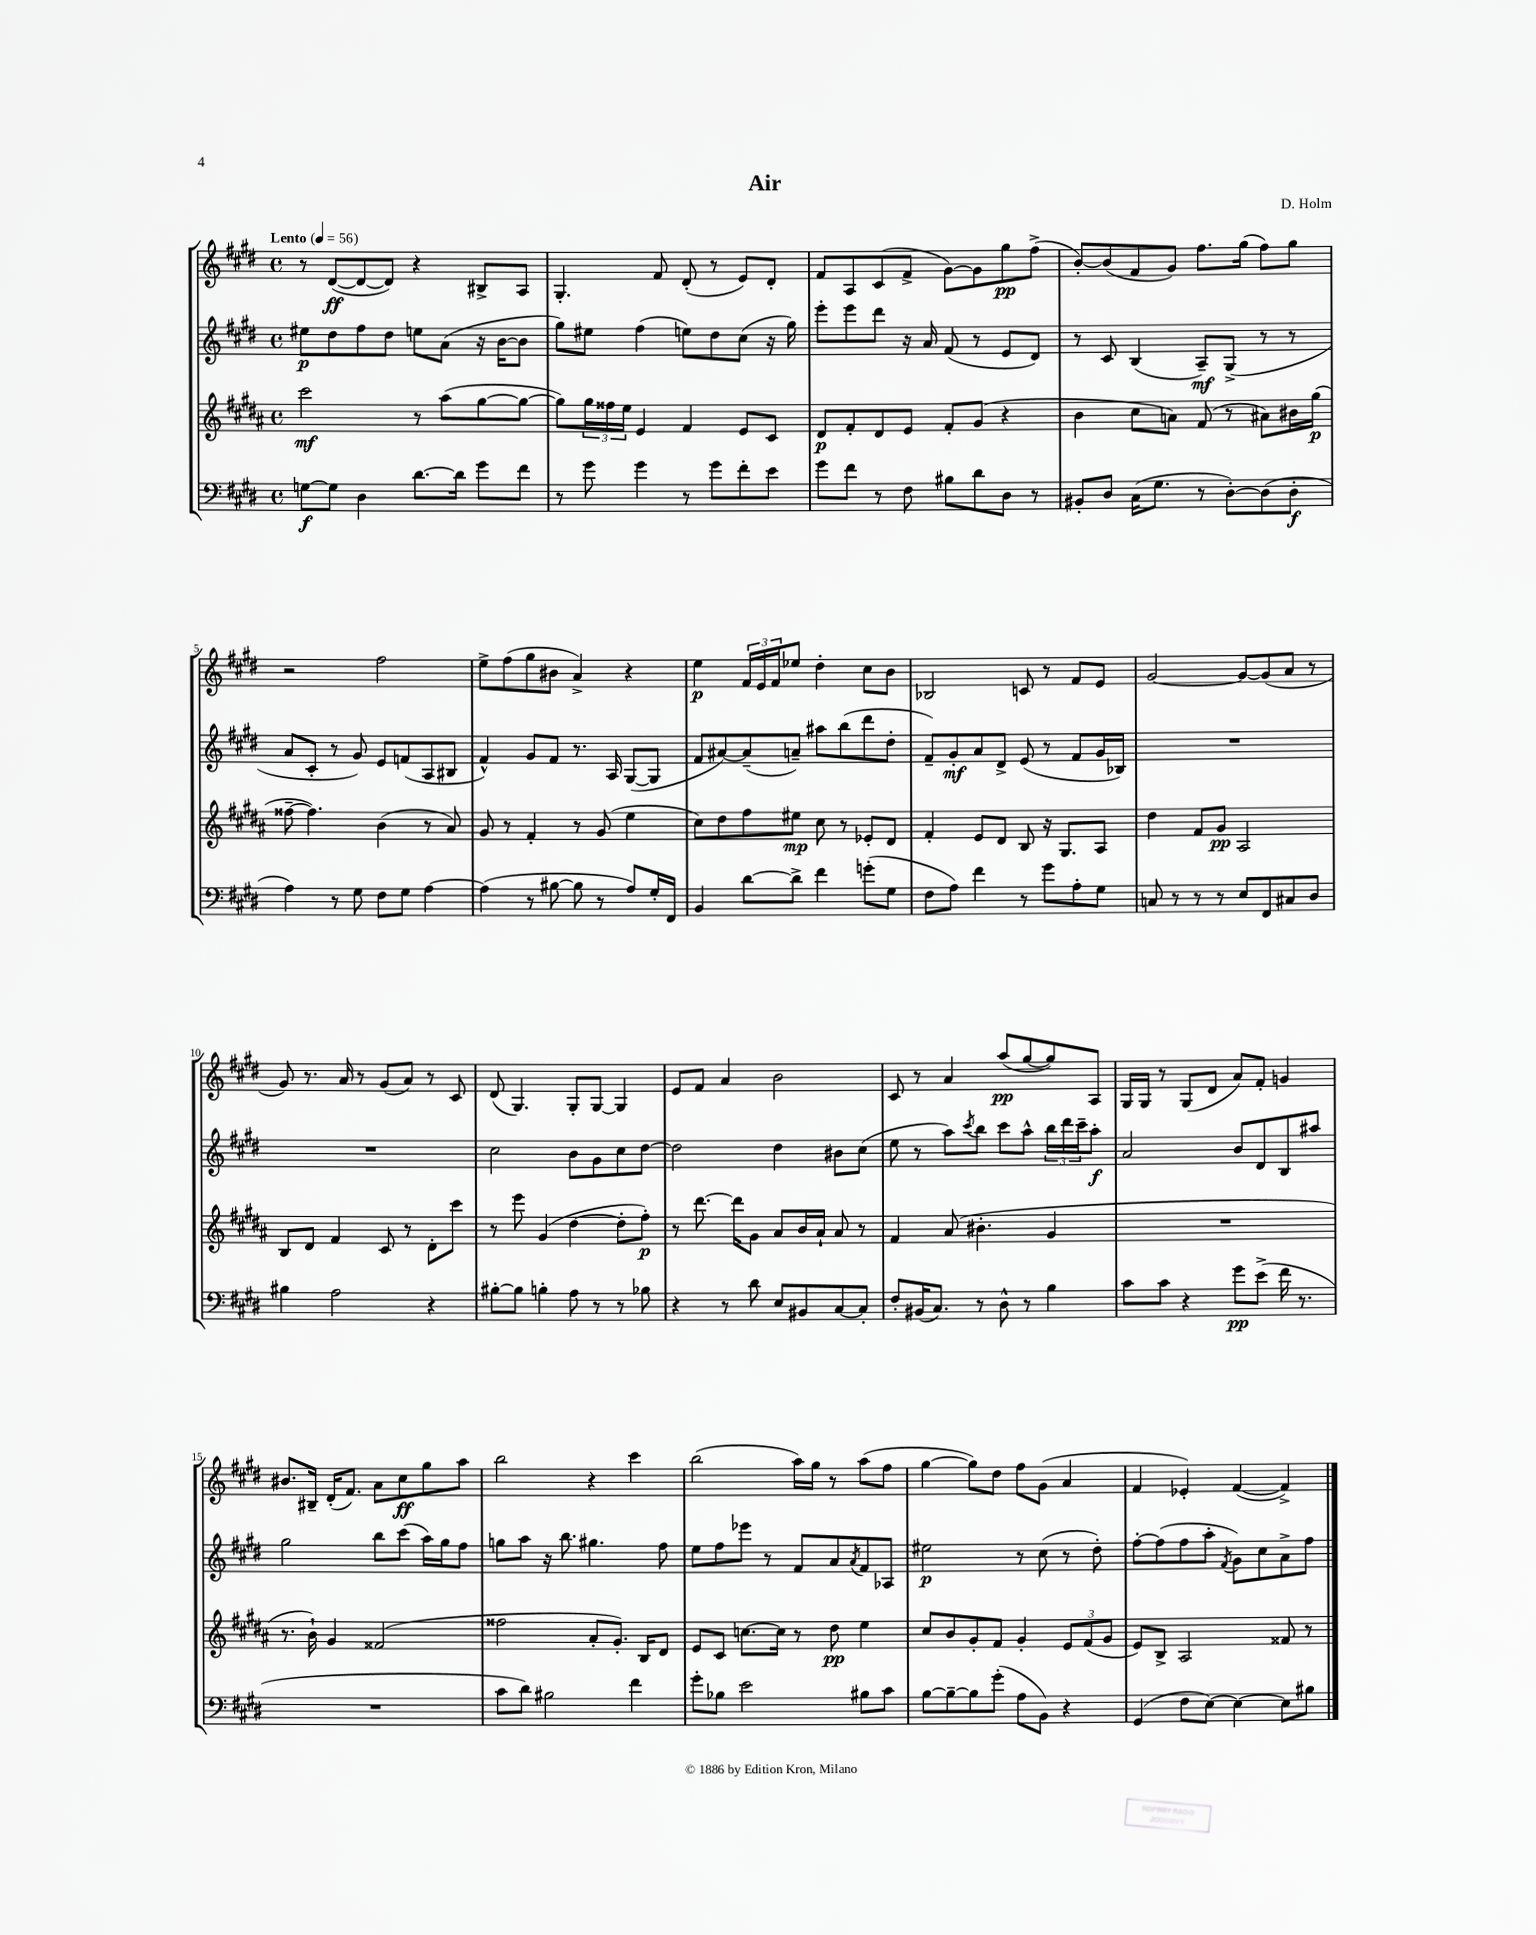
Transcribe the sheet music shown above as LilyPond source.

\header { title = "Air" composer = "D. Holm" }
<<
\new StaffGroup <<
\new Staff = "s0" {
    \clef treble \key e \major \defaultTimeSignature \time 4/4 \tempo "Lento" 4 = 56
    r8 dis'8~\ff( dis'8~ dis'8) r4 bis8-> a8 |
    gis4.-. fis'8 dis'8-.( r8 e'8) dis'8-. |
    fis'8 a8 cis'8( fis'8-> gis'8~) gis'8 gis''8\pp fis''8->( |
    b'8~-.) b'8( fis'8 gis'8) fis''8. gis''16( fis''8) gis''8 |
    r2 fis''2 |
    e''8-> fis''8( gis''8 bis'8 a'4->) r4 |
    e''4\p \tuplet 3/2 { fis'16 e'16 fis'16 } ees''8 dis''4-. cis''8 b'8 |
    bes2 c'8 r8 fis'8 e'8 |
    gis'2~ gis'8~ gis'8( a'8 r8 |
    gis'8) r8. a'16 r8 gis'8( a'8) r8 cis'8 |
    dis'8( gis4.) gis8-. gis8~ gis4 |
    e'8 fis'8 a'4 b'2 |
    cis'8 r8 a'4 a''8\pp( gis''8~ gis''8) a8 |
    gis16 gis16 r8 gis8( dis'8 a'8) fis'8-. g'4 |
    bis'8. bis16-- dis'16-.( fis'8.) a'8 cis''8\ff gis''8 a''8 |
    b''2 r4 cis'''4 |
    b''2( a''16) gis''16 r8 a''8( fis''8 |
    gis''4~ gis''8) dis''8 fis''8 gis'8( a'4 |
    fis'4 ees'4-.) fis'4~( fis'4->) \bar "|." |
}
\new Staff = "s1" {
    \clef treble \key e \major \defaultTimeSignature \time 4/4
    eis''8\p dis''8 fis''8 dis''8 e''8 a'8( r16 b'16~ b'8 |
    gis''8) eis''8 fis''4( e''8) dis''8 cis''8( r16 gis''16) |
    e'''8-. e'''8 dis'''8 r16 a'16 fis'8( r8 e'8 dis'8) |
    r8 cis'8 b4( a8--\mf) gis8->( r8 r8 |
    a'8 cis'8-. r8 gis'8) e'8 f'8( a8 bis8 |
    fis'4-^) gis'8 fis'8 r8. a16 gis8~( gis8 |
    fis'8 ais'8~) ais'8--( a'8--) ais''8 b''8( dis'''8 dis''8-. |
    fis'8--) gis'8-.\mf a'8 dis'8-> e'8( r8 fis'8 gis'16 bes16) |
    R1 |
    R1 |
    cis''2 b'8 gis'8 cis''8 dis''8~ |
    dis''2 dis''4 bis'8 cis''8( |
    e''8 r8 a''8) \acciaccatura { cis'''8 } b''8 cis'''8 a''8-^ \tuplet 3/2 { b''16 dis'''16 cis'''16-- } a''8-.\f |
    a'2 b'8 dis'8 b8 ais''8 |
    gis''2 b''8 cis'''8( a''16) gis''16 fis''8 |
    g''8 a''8 r16 b''8. gis''4. fis''8 |
    e''8 fis''8 ees'''8 r8 fis'8 a'8 \acciaccatura { a'8 } fis'8 aes8 |
    eis''2\p r8 cis''8( r8 dis''8-.) |
    fis''8~-. fis''8( fis''8 a''8-. \acciaccatura { fis'8 } gis'8) cis''8 a'8-> fis''8 \bar "|." |
}
\new Staff = "s2" {
    \clef treble \key b \major \defaultTimeSignature \time 4/4
    cis'''2\mf r8 ais''8( gis''8~ gis''8~ |
    gis''8) \tuplet 3/2 { gis''16 fisis''16 e''16 } e'4 fis'4 e'8 cis'8 |
    dis'8\p fis'8-. dis'8 e'8 fis'8-. gis'8( r4 |
    b'4 cis''8 a'8) fis'8( r8 ais'8) bis'16 gis''16\p( |
    fisis''8~-- fisis''4.) b'4( r8 ais'8) |
    gis'8 r8 fis'4-. r8 gis'8( e''4 |
    cis''8) dis''8 fis''8 eis''8\mp cis''8 r8 ees'8-. dis'8 |
    fis'4-. e'8 dis'8 b8 r16 gis8. ais8 |
    dis''4 fis'8 gis'8\pp ais2 |
    b8 dis'8 fis'4 cis'8 r8 dis'8-. cis'''8 |
    r8 e'''8 gis'4( dis''4~ dis''8-. fis''8-.\p) |
    r8 dis'''8.~ dis'''16 gis'8 ais'8 b'16 ais'16-! ais'8 r8 |
    fis'4 ais'8( bis'4.-. gis'4 |
    R1 |
    r8. b'16-!) gis'4 fisis'2( |
    fisis''2 ais'8-. gis'8.-.) b16 dis'8 |
    e'8 cis'8 c''8.~ c''16 r8 dis''8\pp e''4 |
    cis''8 b'8 gis'8-. fis'8 gis'4-. \tuplet 3/2 { e'8 fis'8( gis'8 } |
    e'8) b8-> ais2 fisis'8 r8 \bar "|." |
}
\new Staff = "s3" {
    \clef bass \key e \major \defaultTimeSignature \time 4/4
    g8~\f g8 dis4 dis'8.~ dis'16 gis'8 fis'8 |
    r8 gis'8 gis'4 r8 gis'8 fis'8-. e'8 |
    gis'8 fis'8 r8 fis8 bis8 dis'8 dis8 r8 |
    bis,8-. dis8 cis16( gis8. r8 dis8~-.) dis8( dis8-.\f |
    a4) r8 gis8 fis8 gis8 a4~ |
    a4( r8 bis8~ bis8 r8 a8) gis16-. fis,16 |
    b,4 dis'8~ dis'8-> fis'4 g'8-.( gis8 |
    fis8 a8) fis'4 r8 gis'8 a8-. gis8 |
    c8 r8 r8 r8 e8 fis,8 cis8 dis8 |
    bis4 a2 r4 |
    bis8~-. bis8 b4-. a8 r8 r8 bes8 |
    r4 r8 dis'8 e8 bis,8 cis8~ cis8-. |
    fis8-. bis,16( cis8.) r8 dis8-^ r8 b4 |
    cis'8 cis'8 r4 gis'8\pp e'8->( fis'16 r8. |
    R1 |
    cis'8 dis'8) bis2 fis'4 |
    gis'8-. bes8 e'2 bis8 cis'8 |
    b8~ b8~-- b8 gis'8-.( a8 b,8) r4 |
    gis,4( fis8 e8~) e4~ e8 bis8 \bar "|." |
}
>>
>>
